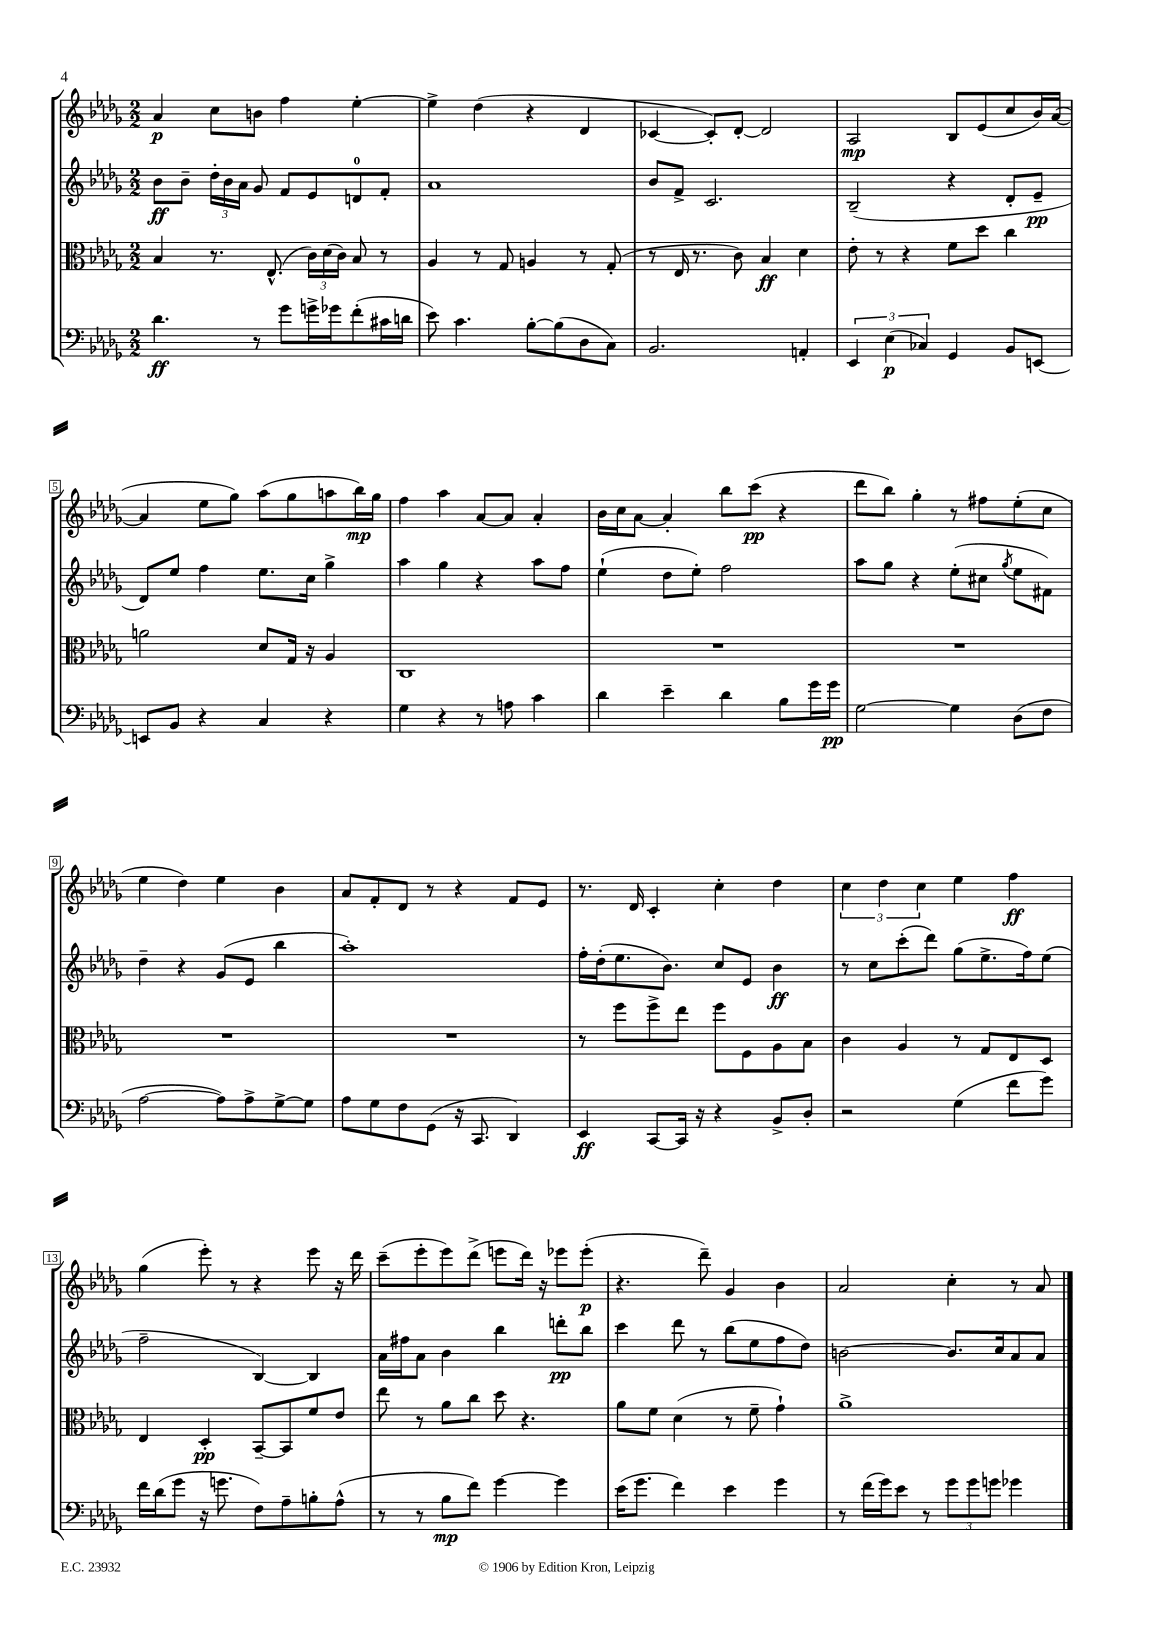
<<
\new StaffGroup <<
\new Staff = "s0" {
    \clef treble \key des \major \numericTimeSignature \time 2/2
    \autoBeamOff aes'4\p c''8[ b'8] f''4 ees''4~-. |
    ees''4-> des''4( r4 des'4 |
    ces'4~ ces'8[-.) des'8]~-. des'2 |
    aes2\mp bes8[ ees'8( c''8 bes'16) aes'16]~( |
    aes'4 ees''8[ ges''8]) aes''8[( ges''8 a''8 bes''16\mp) ges''16] |
    f''4 aes''4 aes'8[~ aes'8] aes'4-. |
    bes'16[ c''16 aes'8]~ aes'4-. bes''8[ c'''8]\pp( r4 |
    des'''8[ bes''8]) ges''4-. r8 fis''8[ ees''8-.( c''8] |
    ees''4 des''4) ees''4 bes'4 |
    aes'8[ f'8-. des'8] r8 r4 f'8[ ees'8] |
    r8. des'16 c'4-. c''4-. des''4 |
    \tuplet 3/2 { c''4 des''4 c''4 } ees''4 f''4\ff |
    ges''4( ees'''8-.) r8 r4 ees'''8 r16 des'''16 |
    c'''8[--( ees'''8-. ees'''8) des'''8]->( e'''8[ des'''16]) r16 ees'''8[ ees'''8]-.\p( |
    r4. des'''8--) ges'4 bes'4 |
    aes'2 c''4-. r8 aes'8 \bar "|." |
}
\new Staff = "s1" {
    \clef treble \key des \major \numericTimeSignature \time 2/2
    \autoBeamOff bes'8[\ff bes'8]-- \tuplet 3/2 { des''16[-. bes'16 aes'16] } ges'8 f'8[ ees'8 d'8-0 f'8]-. |
    aes'1 |
    bes'8[ f'8]-> c'2. |
    bes2--( r4 des'8[-. ees'8]--\pp |
    des'8[) ees''8] f''4 ees''8.[ c''16] ges''4-> |
    aes''4 ges''4 r4 aes''8[ f''8] |
    ees''4-!( des''8[ ees''8]-.) f''2 |
    aes''8[ ges''8] r4 ees''8[-.( cis''8] \acciaccatura { ges''8 } ees''8[ fis'8]) |
    des''4-- r4 ges'8[( ees'8] bes''4 |
    aes''1-.) |
    f''16[-. des''16-.( ees''8. bes'8.]) c''8[ ees'8] bes'4\ff |
    r8 c''8[ c'''8-.( des'''8]) ges''8[( ees''8.-> f''16) ees''8]( |
    f''2-- bes4~) bes4 |
    aes'16[ fis''16 aes'8] bes'4 bes''4 d'''8[-.\pp bes''8] |
    c'''4 des'''8 r8 bes''8[( ees''8 f''8 des''8]) |
    b'2~ b'8.[ c''16 aes'8 aes'8] \bar "|." |
}
\new Staff = "s2" {
    \clef alto \key des \major \numericTimeSignature \time 2/2
    \autoBeamOff bes4 r8. ees8.-^( \tuplet 3/2 { c'16[) des'16( c'16]) } bes8 r8 |
    aes4 r8 ges8 a4 r8 ges8-.( |
    r8 ees16 r8. c'8) bes4\ff des'4 |
    ees'8-. r8 r4 f'8[ des''8] c''4 |
    a'2 des'8[ ges16] r16 aes4 |
    c1 |
    R1 |
    R1 |
    R1 |
    R1 |
    r8 f''8[ f''8-> ees''8] f''8[ f8 aes8 bes8] |
    c'4 aes4 r8 ges8[ ees8 des8] |
    ees4 des4-.\pp bes,8[~-- bes,8 f'8 ees'8] |
    ees''8 r8 aes'8[ c''8] des''8 r4. |
    aes'8[ f'8] des'4( r8 f'8-- ges'4-!) |
    aes'1-> \bar "|." |
}
\new Staff = "s3" {
    \clef bass \key des \major \numericTimeSignature \time 2/2
    \autoBeamOff des'4.\ff r8 ges'8[ g'16-> ges'16 f'8-.( cis'16 d'16] |
    ees'8) c'4. bes8[~-. bes8( des8 c8]) |
    bes,2. a,4-. |
    \tuplet 3/2 { ees,4 ees4\p( ces4) } ges,4 bes,8[ e,8]~ |
    e,8[ bes,8] r4 c4 r4 |
    ges4 r4 r8 a8 c'4 |
    des'4 ees'4-- des'4 bes8[ ges'16 ges'16]\pp |
    ges2~ ges4 des8[( f8] |
    aes2~ aes8[) aes8-> ges8~-> ges8] |
    aes8[ ges8 f8 ges,8]( r16 c,8. des,4) |
    ees,4\ff c,8[~ c,16] r16 r4 bes,8[-> des8]-. |
    r2 ges4( f'8[ ges'8]) |
    f'16[ des'16( ges'8] r16 g'8. f8[) aes8-- b8-. aes8]-^( |
    r8 r8 bes8[\mp f'8]) ges'4~ ges'4 |
    ees'16[( ges'8.] f'4) ees'4 ges'4 |
    r8 f'16[( ges'16) ees'8] r8 \tuplet 3/2 { ges'8[ ges'8 g'8] } ges'4 \bar "|." |
}
>>
>>
\layout { \context { \Score \override BarNumber.stencil = #(make-stencil-boxer 0.1 0.3 ly:text-interface::print) } }
